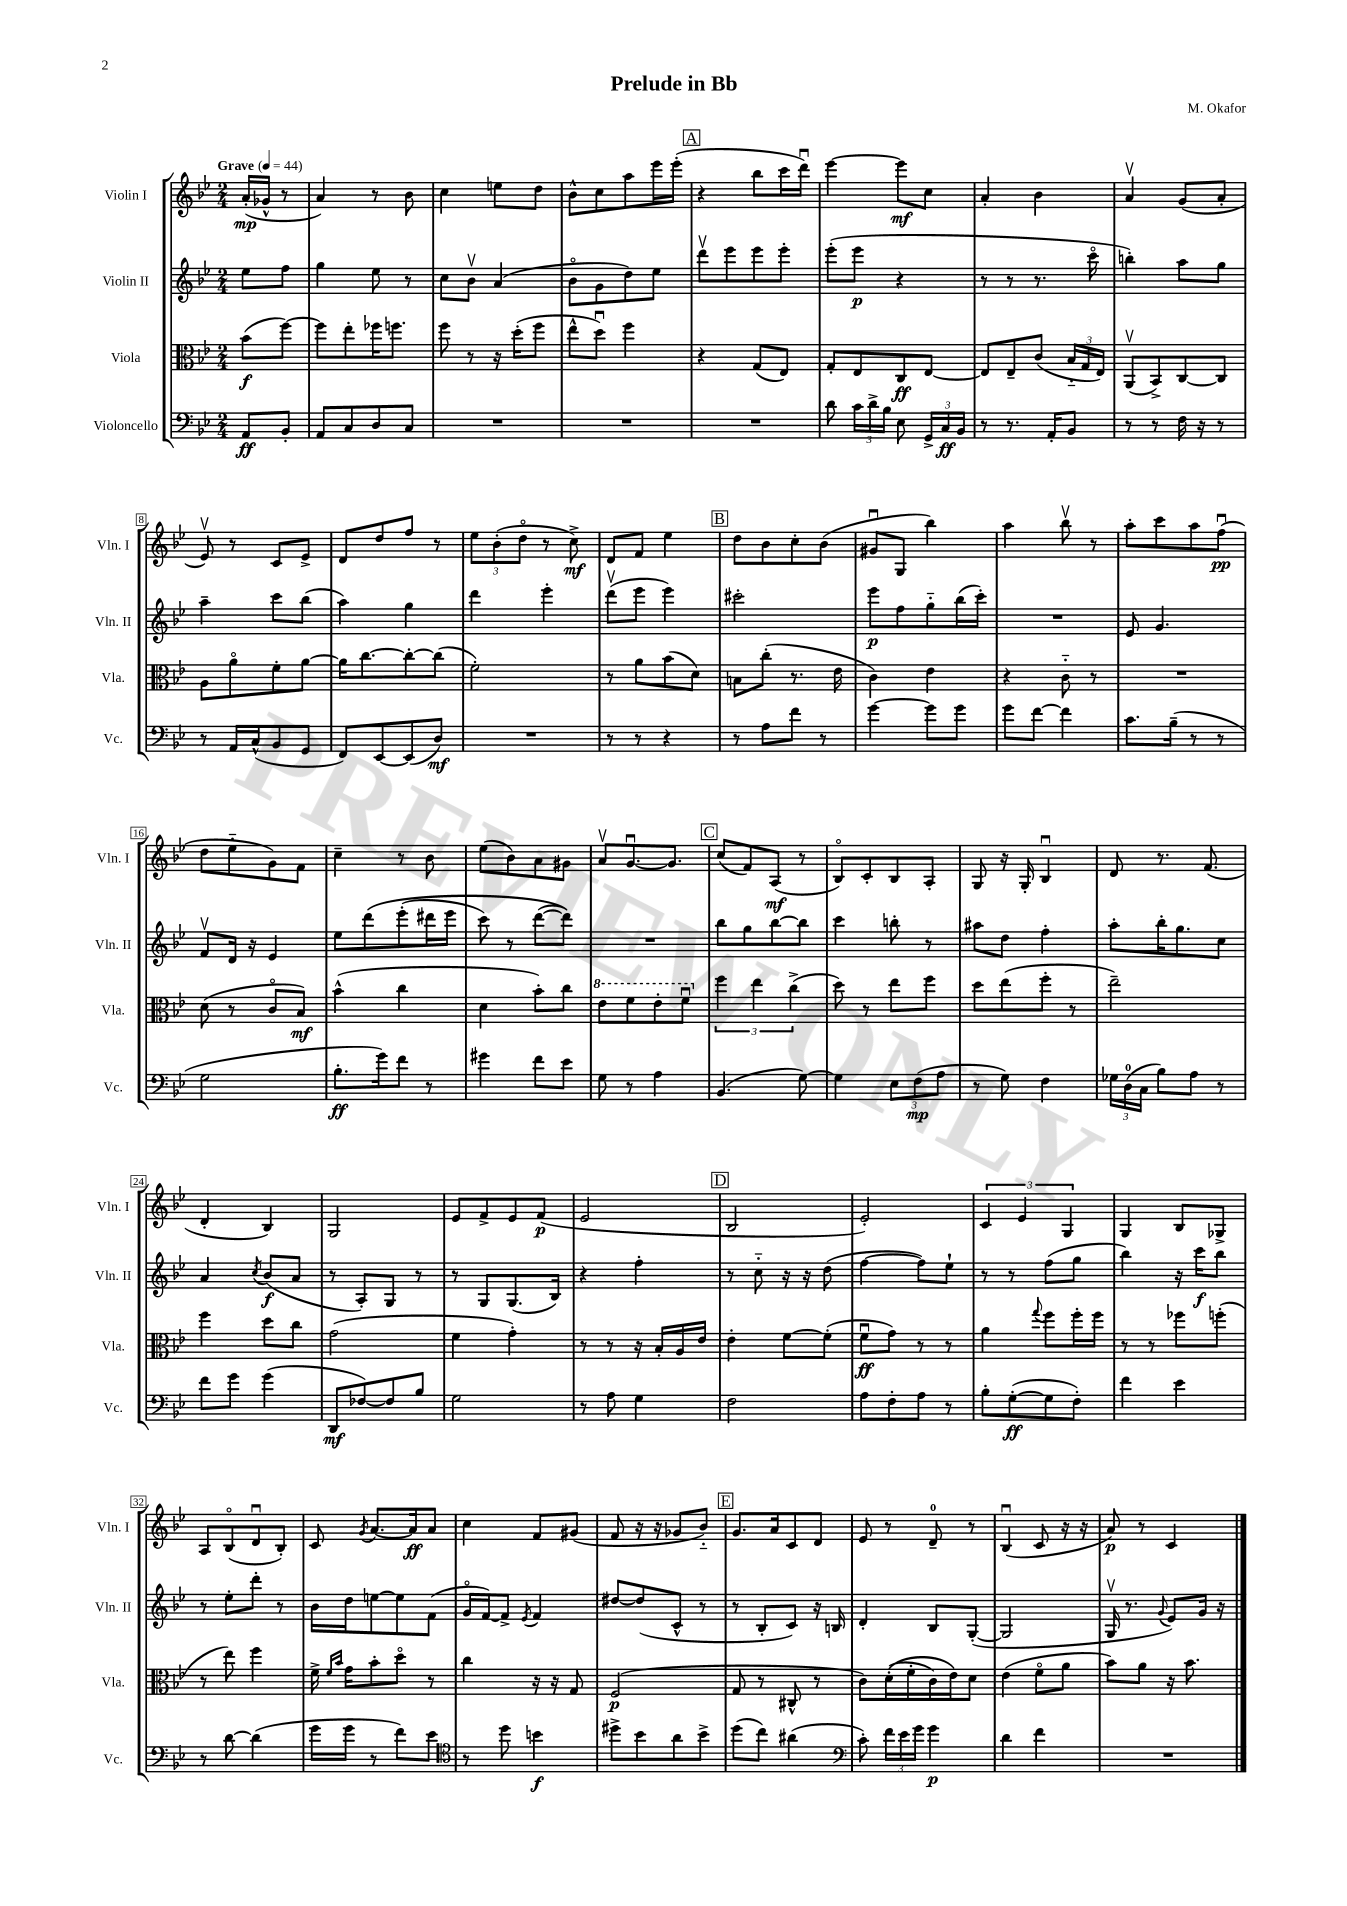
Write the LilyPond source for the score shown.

\header { title = "Prelude in Bb" composer = "M. Okafor" }
<<
\new StaffGroup <<
\new Staff = "s0" \with { instrumentName = "Violin I" shortInstrumentName = "Vln. I" } {
    \clef treble \key bes \major \numericTimeSignature \time 2/4 \partial 4 \tempo "Grave" 4 = 44
    \autoBeamOff a'16[-.\mp( ges'16]-^ r8 |
    a'4) r8 bes'8 |
    c''4 e''8[ d''8] |
    bes'8[-^ c''8 a''8 ees'''16 ees'''16]-.( |
    \mark \markup { \box "A" } r4 bes''8[ c'''16 d'''16]\downbow) |
    ees'''4~ ees'''8[\mf c''8] |
    a'4-. bes'4 |
    a'4\upbow g'8[( a'8]-. |
    ees'8\upbow) r8 c'8[ ees'8]-> |
    d'8[ d''8 f''8] r8 |
    \tuplet 3/2 { ees''8[ bes'8-.( d''8]\flageolet } r8 c''8->\mf) |
    d'8[ f'8] ees''4 |
    \mark \markup { \box "B" } d''8[ bes'8 c''8-. bes'8]( |
    gis'8[\downbow g8] bes''4) |
    a''4 bes''8\upbow r8 |
    a''8[-. c'''8 a''8 f''8]\downbow\pp( |
    d''8[ ees''8-_ g'8) f'8] |
    c''4-- r8 bes'8 |
    ees''8[( bes'8) a'8 gis'8] |
    a'8[\upbow g'8.~\downbow g'8.] |
    \mark \markup { \box "C" } c''8[( f'8) a8]\mf( r8 |
    bes8[\flageolet) c'8-. bes8 a8]-. |
    g8 r16 g16-. bes4\downbow |
    d'8 r8. f'8.( |
    d'4-. bes4) |
    g2 |
    ees'8[ f'8-> ees'8 f'8]\p( |
    ees'2 |
    \mark \markup { \box "D" } bes2 |
    ees'2-.) |
    \tuplet 3/2 { c'4 ees'4 g4 } |
    g4 bes8[ ges8]-> |
    a8[ bes8\flageolet( d'8\downbow bes8]-.) |
    c'8 \acciaccatura { g'8 } a'8.[~ a'16\ff a'8] |
    c''4 f'8[ gis'8]( |
    f'8 r16 r16 ges'8[ bes'8]-_) |
    \mark \markup { \box "E" } g'8.[ a'16 c'8 d'8] |
    ees'8 r8 d'8-0-- r8 |
    bes4\downbow( c'8 r16 r16 |
    a'8\p) r8 c'4 \bar "|." |
}
\new Staff = "s1" \with { instrumentName = "Violin II" shortInstrumentName = "Vln. II" } {
    \clef treble \key bes \major \numericTimeSignature \time 2/4 \partial 4
    \autoBeamOff ees''8[ f''8] |
    g''4 ees''8 r8 |
    c''8[ bes'8]\upbow a'4( |
    bes'8[\flageolet g'8 d''8) ees''8] |
    \mark \markup { \box "A" } d'''8[\upbow ees'''8 ees'''8 ees'''8]-. |
    ees'''8[-.( ees'''8]\p r4 |
    r8 r8 r8. c'''16\flageolet |
    b''4-.) a''8[ g''8] |
    a''4-- c'''8[ bes''8]( |
    a''4) g''4 |
    d'''4 ees'''4-. |
    d'''8[\upbow( ees'''8] ees'''4) |
    \mark \markup { \box "B" } cis'''2-. |
    ees'''8[\p f''8 g''8-_ bes''16( c'''16]-.) |
    R2 |
    ees'8 g'4. |
    f'8[\upbow d'16] r16 ees'4 |
    ees''8[ d'''8\( ees'''8-.( dis'''16 ees'''16] |
    c'''8) r8 d'''8[~( d'''8])\) |
    R2 |
    \mark \markup { \box "C" } bes''8[ g''8 bes''8~ bes''8] |
    c'''4 b''8-. r8 |
    ais''8[ d''8] f''4-. |
    a''8[-. bes''16-. g''8. c''8] |
    a'4 \acciaccatura { c''8 } bes'8[\f( a'8] |
    r8 a8[-.) g8] r8 |
    r8 g8[ g8.( bes16]) |
    r4 f''4-. |
    \mark \markup { \box "D" } r8 c''8-_ r16 r16 d''8( |
    f''4~ f''8[) ees''8]-! |
    r8 r8 f''8[( g''8] |
    bes''4) r16 c'''16[\f bes''8] |
    r8 ees''8[-. d'''8]-. r8 |
    bes'16[ d''16 e''8~ e''8 f'8]( |
    g'16[\flageolet f'16~) f'8]-> \acciaccatura { ees'8 } f'4 |
    dis''8[~ dis''8( c'8]-^ r8 |
    \mark \markup { \box "E" } r8 bes8[-. c'8]) r16 b16 |
    d'4-. bes8[ g8]~-.( |
    g2 |
    g16\upbow r8. \appoggiatura { g'8 } ees'8[) g'16] r16 \bar "|." |
}
\new Staff = "s2" \with { instrumentName = "Viola" shortInstrumentName = "Vla." } {
    \clef alto \key bes \major \numericTimeSignature \time 2/4 \partial 4
    \autoBeamOff bes'8[\f( f''8]~) |
    f''8[ ees''8-. fes''16 f''8.] |
    f''8 r8 r16 d''16[-.( f''8] |
    ees''8[-^ d''8]\downbow) f''4 |
    \mark \markup { \box "A" } r4 g8[( ees8]) |
    g8[-. ees8 c8\ff ees8]~ |
    ees8[ ees8-- c'8]( \tuplet 3/2 { bes16[-_ g16 ees16]) } |
    a,8[\upbow( bes,8->) c8~ c8] |
    a8[ a'8\flageolet f'8-. a'8]~ |
    a'16[ c''8.~ c''8~-. c''8]( |
    f'2-.) |
    r8 a'8[ bes'8( d'8]) |
    \mark \markup { \box "B" } b8[ c''8]-.( r8. ees'16 |
    c'4) ees'4 |
    r4 c'8-_ r8 |
    R2 |
    d'8( r8 c'8[\flageolet bes8]\mf) |
    bes'4-^( c''4 |
    d'4 bes'8[-.) c''8] |
    \ottava #1 ees''8[ f''8 ees''8-. f''8]\downbow \ottava #0 |
    \mark \markup { \box "C" } \tuplet 3/2 { f''4 ees''4 c''4->( } |
    d''8) r8 ees''8[ f''8] |
    d''8[ ees''8( f''8]-. r8 |
    ees''2--) |
    f''4 d''8[ c''8] |
    g'2( |
    f'4 g'4-.) |
    r8 r8 r16 bes16[-. a16 ees'16] |
    \mark \markup { \box "D" } ees'4-. f'8[~ f'8]-.( |
    f'8[\downbow\ff g'8]) r8 r8 |
    a'4 \appoggiatura { g''8 } f''8[ f''16-. f''16] |
    r8 r8 fes''8[ f''8]-.( |
    r8 ees''8) f''4 |
    f'16-> \grace { f'16[ bes'16] } g'16[ bes'8-. d''8]\flageolet r8 |
    c''4 r16 r16 g8 |
    f2\p( |
    \mark \markup { \box "E" } g8 r8 cis8-^ r8 |
    c'8[) d'16-.(\( f'16-. c'16) ees'16\) d'8] |
    ees'4( f'8[\flageolet a'8] |
    bes'8[) a'8] r16 bes'8. \bar "|." |
}
\new Staff = "s3" \with { instrumentName = "Violoncello" shortInstrumentName = "Vc." } {
    \clef bass \key bes \major \numericTimeSignature \time 2/4 \partial 4
    \autoBeamOff a,8[\ff bes,8]-. |
    a,8[ c8 d8 c8] |
    R2 |
    R2 |
    \mark \markup { \box "A" } R2 |
    d'8 \tuplet 3/2 { c'16[ d'16-> bes16] } ees8 \tuplet 3/2 { g,16[-> c16\ff bes,16] } |
    r8 r8. a,16[-. bes,8] |
    r8 r8 f16 r16 r8 |
    r8 a,16[ c16-^( bes,8 g,8] |
    f,8[) ees,8~ ees,8( d8]\mf) |
    R2 |
    r8 r8 r4 |
    \mark \markup { \box "B" } r8 a8[ f'8] r8 |
    g'4~ g'8[ g'8] |
    g'8[ f'8]~ f'4 |
    c'8.[ bes16]--( r8 r8 |
    g2 |
    bes8.[-.\ff g'16) f'8] r8 |
    gis'4 f'8[ ees'8] |
    g8 r8 a4 |
    \mark \markup { \box "C" } bes,4.( g8~) |
    g4 \tuplet 3/2 { ees8[ f8\mp( a8] } |
    r8 g8) f4 |
    \tuplet 3/2 { ges16[ d16-0( c16] } bes8[) a8] r8 |
    f'8[ g'8] g'4( |
    d,8[\mf fes8~) fes8 bes8] |
    g2 |
    r8 a8 g4 |
    \mark \markup { \box "D" } f2 |
    a8[ f8-. a8] r8 |
    bes8[-. g8~-.\ff( g8 f8]-.) |
    f'4 ees'4 |
    r8 d'8~ d'4( |
    g'16[ g'16] r8 f'8[) ees'8] |
    \clef tenor r8 d''8 b'4\f |
    dis''8[-> bes'8 a'8 bes'8]-> |
    \mark \markup { \box "E" } d''8[( c''8]) ais'4( |
    \clef bass c'8-.) \tuplet 3/2 { f'16[ ees'16 g'16] } g'4\p |
    d'4 f'4 |
    R2 \bar "|." |
}
>>
>>
\layout { \context { \Score \override BarNumber.stencil = #(make-stencil-boxer 0.1 0.3 ly:text-interface::print) } }
